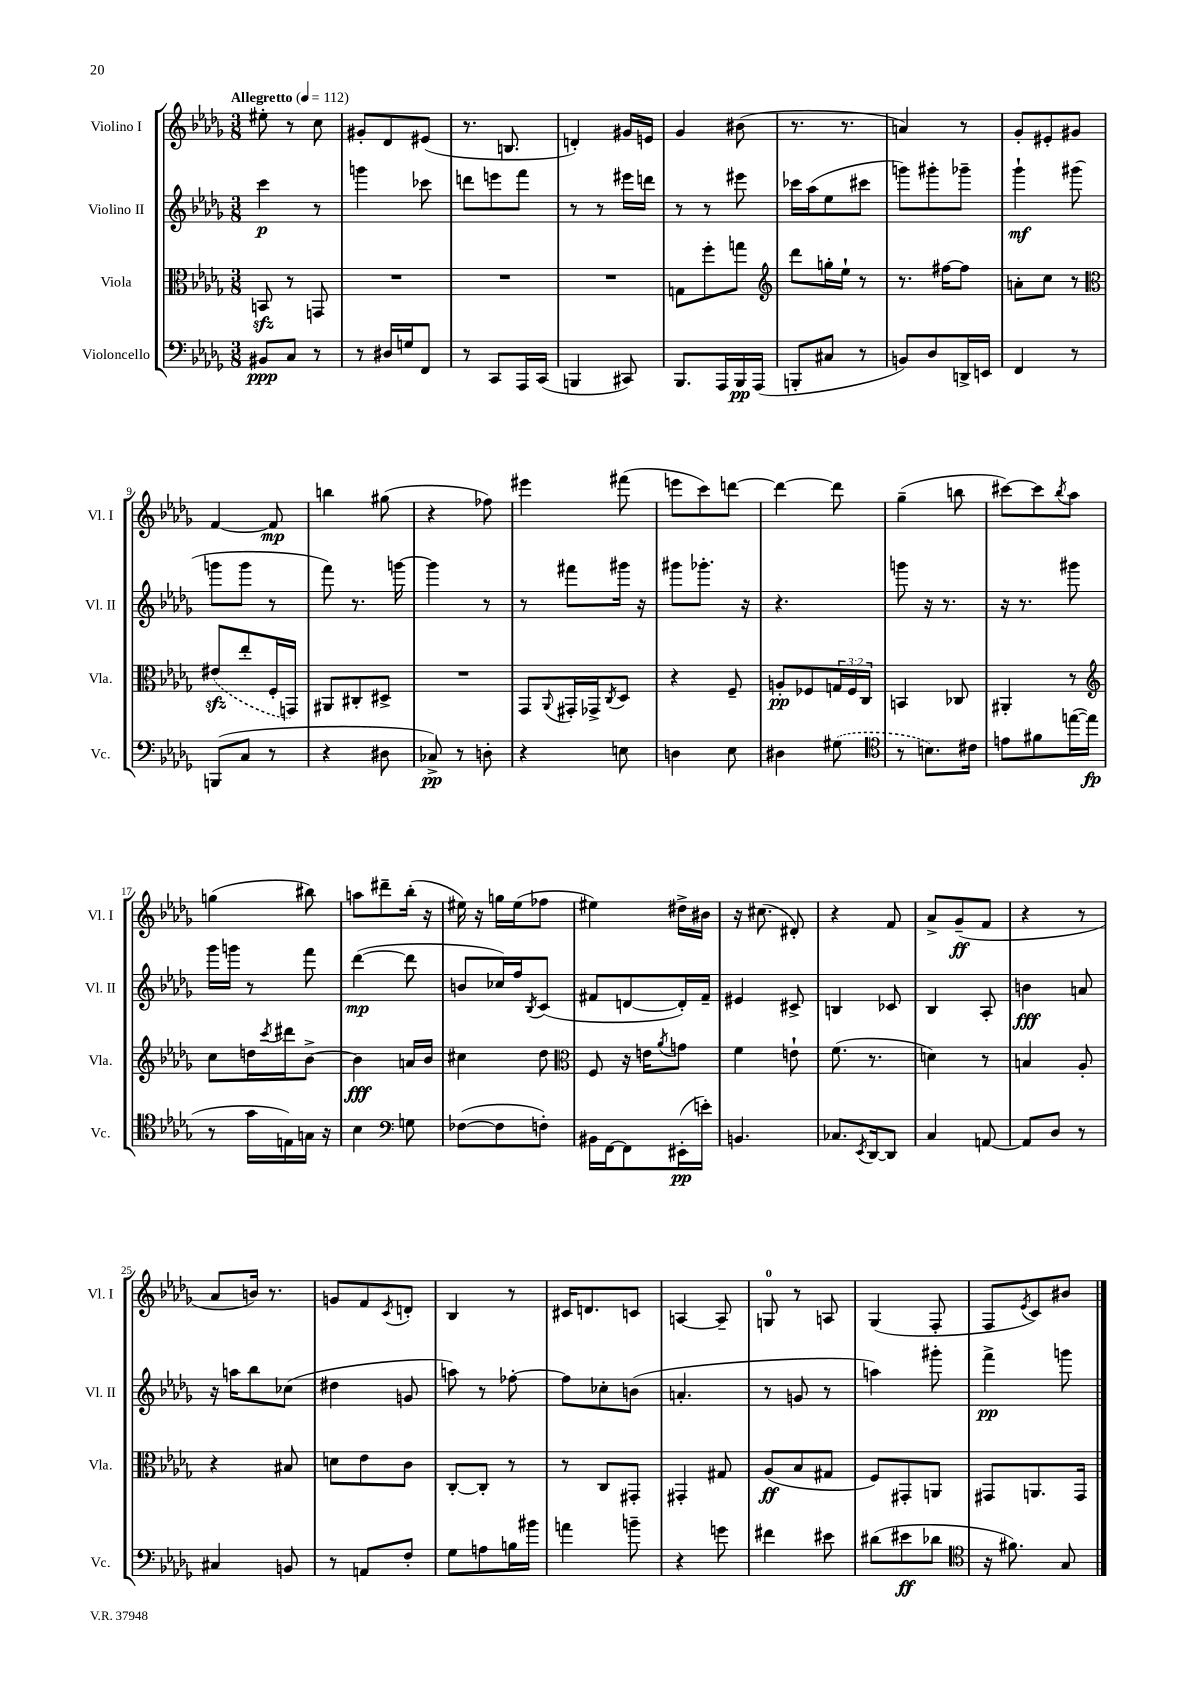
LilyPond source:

<<
\new StaffGroup <<
\new Staff = "s0" \with { instrumentName = "Violino I" shortInstrumentName = "Vl. I" } {
    \clef treble \key des \major \numericTimeSignature \time 3/8 \tempo "Allegretto" 4 = 112
    eis''8-. r8 c''8 |
    gis'8-. des'8 eis'8( |
    r8. b8. |
    d'4-.) gis'16 e'16 |
    ges'4 bis'8( |
    r8. r8. |
    a'4) r8 |
    ges'8-. eis'8-. gis'8 |
    f'4~ f'8\mp |
    b''4 gis''8( |
    r4 fes''8) |
    eis'''4 fis'''8( |
    e'''8 c'''8) d'''8~ |
    d'''4~ d'''8 |
    ges''4--( b''8 |
    cis'''8~) cis'''8 \acciaccatura { bes''8 } aes''8 |
    g''4( bis''8) |
    a''8 dis'''8-- bes''16-.( r16 |
    eis''16) r16 g''16 eis''16( fes''8 |
    eis''4) dis''16-> bis'16 |
    r16 cis''8.( dis'8-.) |
    r4 f'8 |
    aes'8-> ges'8--\ff( f'8 |
    r4 r8 |
    aes'8 b'16) r8. |
    g'8 f'8 \acciaccatura { c'8 } d'8-. |
    bes4 r8 |
    cis'16 d'8. c'8 |
    a4~ a8-- |
    g8-0 r8 a8 |
    ges4( f8-. |
    f8 \acciaccatura { ees'8 } c'8) bis'8 \bar "|." |
}
\new Staff = "s1" \with { instrumentName = "Violino II" shortInstrumentName = "Vl. II" } {
    \clef treble \key des \major \numericTimeSignature \time 3/8
    c'''4\p r8 |
    g'''4 ces'''8 |
    d'''8 e'''8 f'''8 |
    r8 r8 eis'''16 d'''16 |
    r8 r8 eis'''8 |
    ces'''16 aes''16( ees''8 cis'''8 |
    g'''8) gis'''8-. ges'''8-- |
    ges'''4-!\mf gis'''8( |
    g'''8 g'''8 r8 |
    f'''8) r8. g'''16~ |
    g'''4 r8 |
    r8 fis'''8 gis'''16 r16 |
    gis'''8 ges'''8.-. r16 |
    r4. |
    g'''8 r16 r8. |
    r16 r8. gis'''8 |
    ges'''16 g'''16 r8 f'''8 |
    des'''4~\mp( des'''8 |
    b'8 ces''16) f''16 \acciaccatura { bes8 } c'8( |
    fis'8 d'8~ d'16-.) fis'16-- |
    eis'4 cis'8-> |
    b4 ces'8 |
    bes4 aes8-. |
    b'4\fff a'8 |
    r16 a''16 bes''8 ces''8( |
    dis''4 g'8 |
    a''8) r8 fes''8~-. |
    fes''8 ces''8-. b'8( |
    a'4.-. |
    r8 g'8 r8 |
    a''4) gis'''8-. |
    f'''4->\pp g'''8 \bar "|." |
}
\new Staff = "s2" \with { instrumentName = "Viola" shortInstrumentName = "Vla." } {
    \clef alto \key des \major \numericTimeSignature \time 3/8 \override Staff.TupletNumber.text = #tuplet-number::calc-fraction-text
    b,8\sfz r8 g,8 |
    R4. |
    R4. |
    R4. |
    g8 f''8-. g''8 |
    \clef treble des'''8 g''16-. ees''16-! r8 |
    r8. fis''16~ fis''8 |
    a'8-. c''8 r8 |
    \clef alto \once \slurDashed eis'8\sfz( ees''8-. f16-. g,16) |
    ais,8 cis8-. dis8-> |
    R4. |
    ges,8 \appoggiatura { aes,8 } gis,16-. ges,16-> \acciaccatura { c8 } des8 |
    r4 f8-- |
    a8-.\pp fes8 \tuplet 3/2 { g16 fes16 c16 } |
    b,4 ces8 |
    ais,4-. r8 |
    \clef treble c''8 d''16 \acciaccatura { c'''8 } dis'''16 bes'8~-> |
    bes'4\fff a'16 bes'16 |
    cis''4 des''8 |
    \clef alto f8 r16 e'16 \acciaccatura { aes'8 } g'8 |
    f'4 e'8-! |
    f'8.( r8. |
    d'4) r8 |
    b4 aes8-. |
    r4 bis8 |
    d'8 ees'8 c'8 |
    c8~-. c8-. r8 |
    r8 c8 gis,8-. |
    gis,4-. gis8 |
    aes8\ff( bes8 gis8 |
    f8) gis,8-. a,8 |
    gis,8 a,8. gis,16 \bar "|." |
}
\new Staff = "s3" \with { instrumentName = "Violoncello" shortInstrumentName = "Vc." } {
    \clef bass \key des \major \numericTimeSignature \time 3/8
    bis,8\ppp c8 r8 |
    r8 dis16 g16 f,8 |
    r8 c,8 aes,,16 c,16( |
    b,,4 cis,8) |
    bes,,8. aes,,16 bes,,16\pp aes,,16( |
    b,,8-. cis8 r8 |
    b,8) des8 d,16-> e,16 |
    f,4 r8 |
    b,,8( c8 r8 |
    r4 dis8 |
    ces8->\pp) r8 d8-. |
    r4 e8 |
    d4 ees8 |
    dis4 \once \slurDashed gis8( |
    \clef tenor r8 b8.) cis'16 |
    e'8 fis'8 e''16~( e''16\fp |
    r8 ges'16 e16) g16 r16 |
    bes4 \clef bass g8 |
    fes8~( fes8 f8-.) |
    bis,16 f,16~ f,8 eis,16-.\pp( e'16-.) |
    b,4. |
    ces8. \acciaccatura { ees,8 } des,16~ des,8 |
    c4 a,8~ |
    a,8 des8 r8 |
    cis4 b,8 |
    r8 a,8 f8-. |
    ges8 a8 b16 bis'16 |
    a'4 b'8-- |
    r4 g'8 |
    fis'4 eis'8 |
    dis'8( eis'8\ff des'8 |
    \clef tenor r16 fis'8.) ges8 \bar "|." |
}
>>
>>
